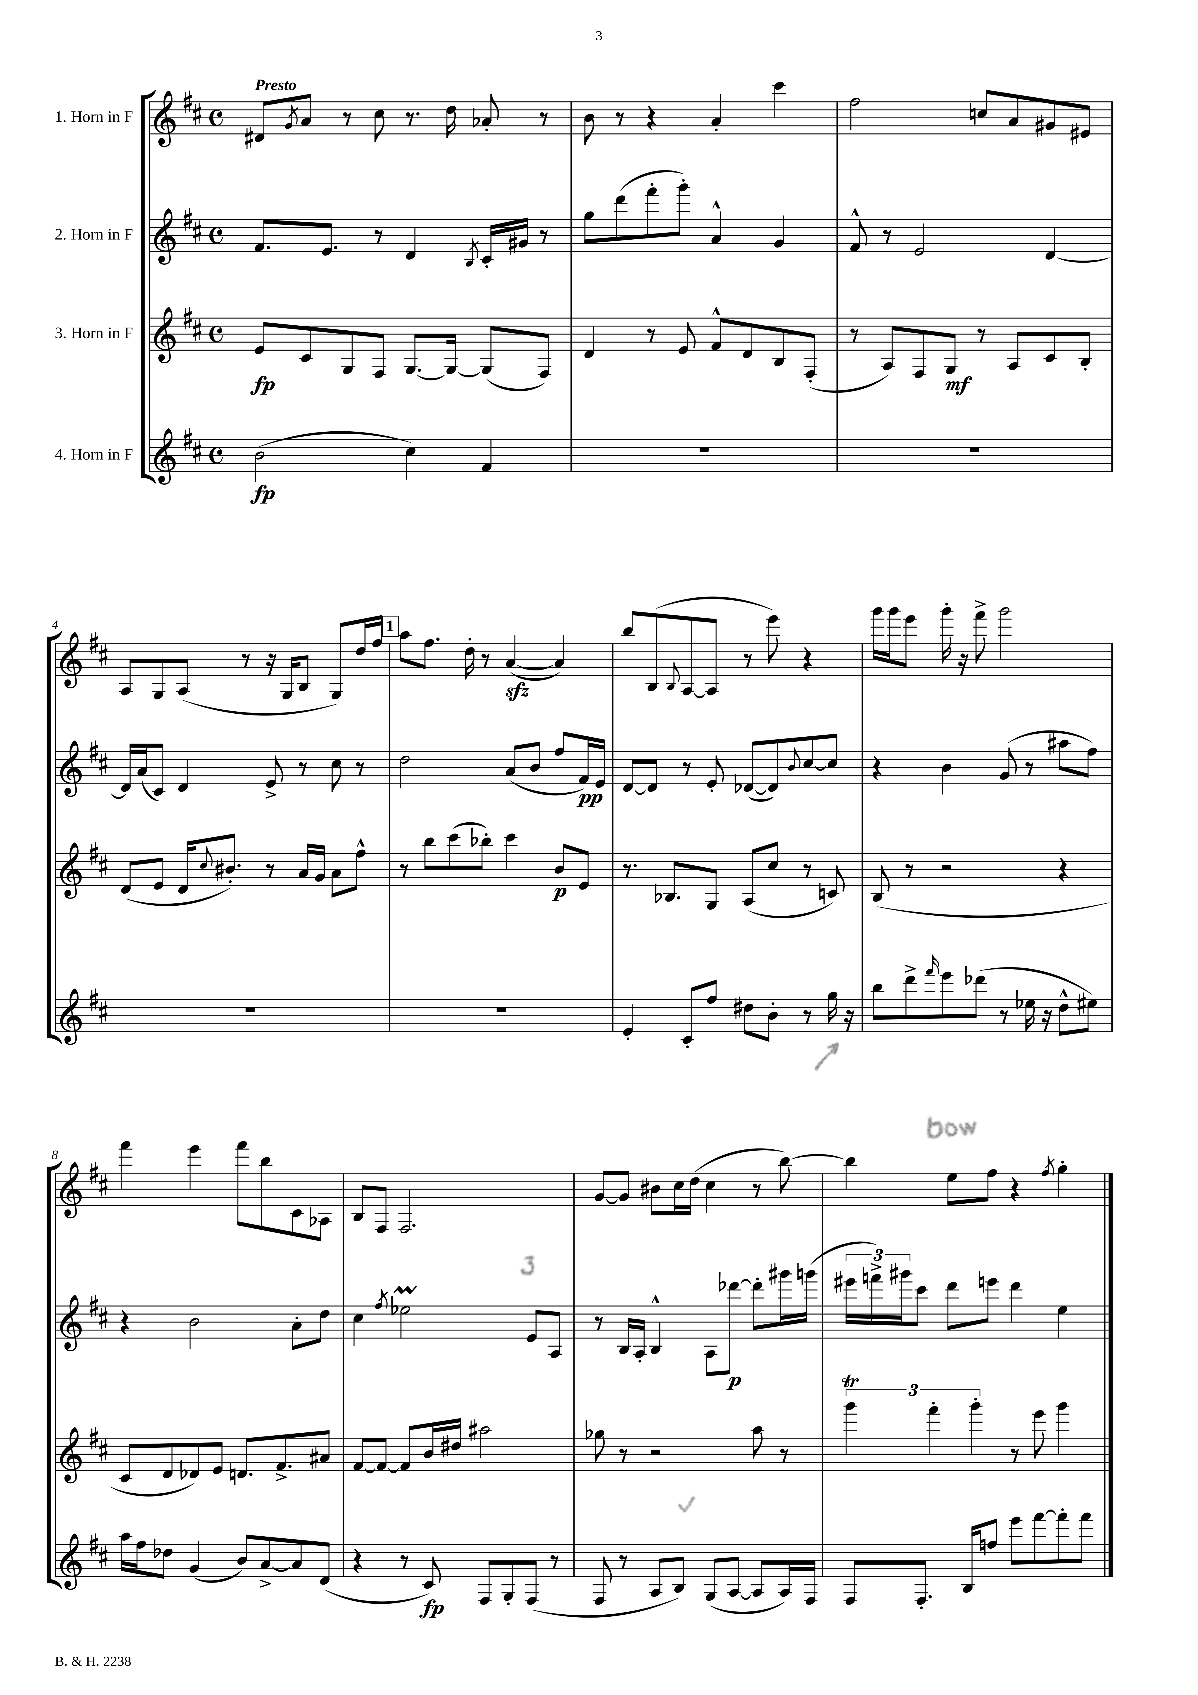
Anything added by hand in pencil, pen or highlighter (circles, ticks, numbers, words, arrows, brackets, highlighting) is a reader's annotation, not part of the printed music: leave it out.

**kern	**kern	**kern	**kern
*staff4	*staff3	*staff2	*staff1
*clefG2	*clefG2	*clefG2	*clefG2
*k[f#c#]	*k[f#c#]	*k[f#c#]	*k[f#c#]
*M4/4	*M4/4	*M4/4	*M4/4
*met(c)	*met(c)	*met(c)	*met(c)
(2b	8e	8.f#	8d#
.	.	.	8qg
.	8c#	.	8a
.	.	8.e	.
.	8G	.	8r
.	8F#	8r	8cc#
4cc#)	[8.G	4d	8.r
.	16G_	.	16dd
.	.	8qB	.
4f#	(8G]	16c#'	8a-'
.	.	16g#	.
.	8F#)	8r	8r
=	=	=	=
1r	4d	8gg	8b
.	.	(8ddd	8r
.	8r	8fff#'	4r
.	8e	8ggg')	.
.	8f#^^	4a^^	4a'
.	8d	.	.
.	8B	4g	4ccc#
.	(8F#'	.	.
=	=	=	=
1r	8r	8f#^^	2ff#
.	8A)	8r	.
.	8F#	2e	.
.	8G	.	.
.	8r	.	8cc
.	8A	.	8a
.	8c#	[4d	8g#
.	8B'	.	8e#
=	=	=	=
1r	(8d	16d]	8A
.	.	(16a	.
.	8e	8c#)	8G
.	16d	4d	(8A
.	8qqcc#	.	.
.	8.b#')	.	.
.	.	.	8r
.	8r	8e^	16r
.	.	.	16G
.	16a	8r	8B
.	16g	.	.
.	8a	8cc#	8G)
.	8ff#^^	8r	16dd
.	.	.	16ff#
=	=	=	=
1r	8r	2dd	8aa
.	8bb	.	8.ff#
.	(8ccc#	.	.
.	.	.	16dd'
.	8bb-')	.	8r
.	4ccc#	(8a	([4a
.	.	8b	.
.	8b	8ff#	4a])
.	8e	16f#)	.
.	.	16e	.
=	=	=	=
4e'	8.r	[8d	8bb
.	.	8d]	(8B
.	8.B-	.	.
.	.	.	8qqB
8c#'	.	8r	[8A
8ff#	8G	8e'	8A]
8dd#	(8A	([8d-	8r
8b'	8cc#	8d-])	8eee)
.	.	8qqb	.
8r	8r	[8cc#	4r
16gg	8c)	8cc#]	.
16r	.	.	.
=	=	=	=
8bb	(8B	4r	16ggg
.	.	.	16ggg
8ddd^	8r	.	8eee
16qqfff#	.	.	.
8eee	2r	4b	16ggg'
.	.	.	16r
(8ddd-	.	.	8fff#^
8r	.	(8g	2ggg
16ee-	.	8r	.
16r	.	.	.
8dd^^	4r	8aa#	.
8ee#)	.	8ff#)	.
=	=	=	=
16aa	8c#	4r	4fff#
16ff#	.	.	.
8dd-	8d	.	.
(4g	8d-)	2b	4eee
.	8e	.	.
8b)	8.d	.	8fff#
[8a^	.	.	8bb
.	8.f#^	.	.
8a]	.	8a'	8c#
(8d	8a#	8dd	8A-
=	=	=	=
4r	[8f#	4cc#	8B
.	8f#_	.	8F#
.	.	8qff#	.
8r	8f#]	2ee-	2.F#
8c#)	16b	.	.
.	16dd#	.	.
8F#	2aa#	.	.
8G'	.	.	.
(8F#	.	8e	.
8r	.	8A	.
=	=	=	=
8F#	8gg-	8r	[8g
8r	8r	16B	8g]
.	.	16A'	.
8A	2r	4B^^	8b#
8B)	.	.	16cc#
.	.	.	(16dd
(8G	.	8A	4cc#
[8A	.	[8ddd-	.
8A]	8aa	8ddd-']	8r
16A)	8r	16ggg#	[8bb)
16F#	.	(16ggg	.
=	=	=	=
8F#	6ggg	24eee#	4bb]
.	.	24fff^)	.
.	.	24ggg#	.
8.F#'	.	8ccc#	.
.	6fff#'	.	.
.	.	8ddd	8ee
16B	.	.	.
.	6ggg'	.	.
8ff	.	8eee	8ff#
8eee	8r	4ddd	4r
[8fff#	8eee	.	.
.	.	.	8qff#
8fff#']	4ggg	4ee	4gg'
8fff#	.	.	.
==	==	==	==
*-	*-	*-	*-
